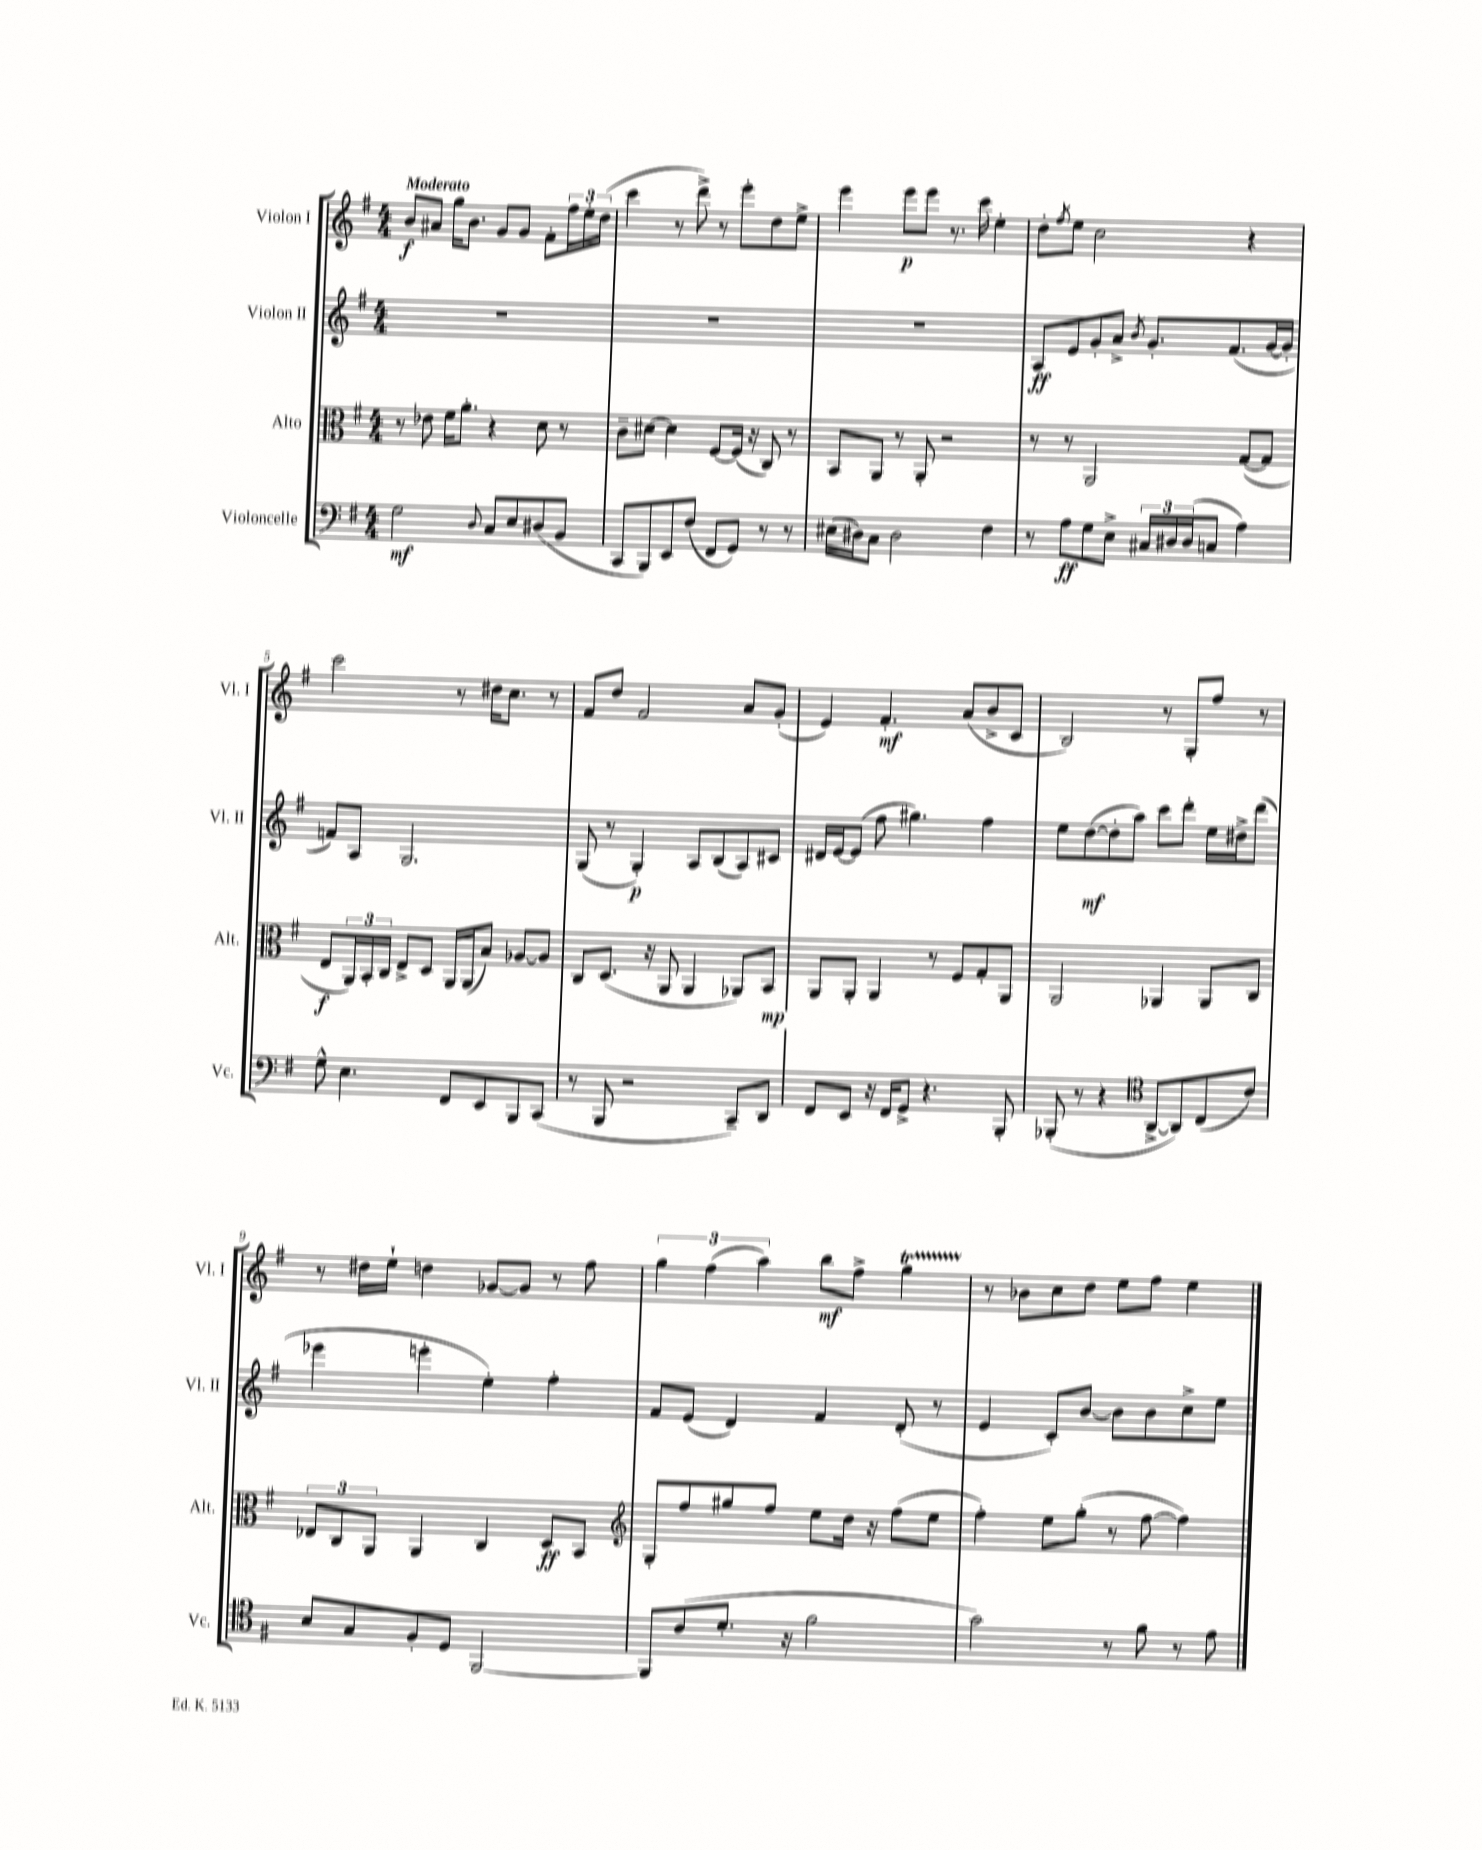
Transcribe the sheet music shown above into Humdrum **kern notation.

**kern	**kern	**kern	**kern
*staff4	*staff3	*staff2	*staff1
*clefF4	*clefC3	*clefG2	*clefG2
*k[f#]	*k[f#]	*k[f#]	*k[f#]
*M4/4	*M4/4	*M4/4	*M4/4
2G\	8r	1r	8b/L
.	8e-\	.	8a#/J
.	16f#\LK	.	16gg\LK
.	8.a'\J	.	8.b\J
8qqD/	.	.	.
8C/L	4r	.	8g/L
8E/	.	.	8g/J
(8D#/	8d\	.	8f#'\L
8BB/J	8r	.	24ff#\L
.	.	.	24ee'\
.	.	.	(24dd\JJ
=	=	=	=
8CC/L	8c~\L	1r	4ccc\
8BBB/)	[8d#\J	.	.
8EE/	4d#\]	.	8r
(8F#/J	.	.	8ddd^\)
8FF#/L	[8F#/L	.	8r
8GG/J)	(16F#/]Jk	.	8eee'\L
.	16r	.	.
8r	8C/)	.	8dd\
8r	8r	.	8ee^\J
=	=	=	=
(16E#\LL	8BB/L	1r	4eee\
16D#\J)	.	.	.
8C\J	8AA/J	.	.
2D#\	8r	.	8eee\L
.	8AA'/	.	8eee\J
.	2r	.	8.r
.	.	.	16ccc\
4F#\	.	.	4ee'\
=	=	=	=
8r	8r	8A/L	8dd'\L
.	.	.	8qff#/
8A\L	8r	8e/	8ee\J
8G\	2AA/	8g'/	2cc\
8E^\J	.	8a^/J	.
.	.	8qb/	.
24C#/LL	.	8.g'/L	.
24D#/	.	.	.
(24D#/J	.	.	.
8C/J	.	.	.
.	.	(8.f#/	.
4A\)	([8G/L	.	4r
.	8G/]J	[16g/L	.
.	.	16g'/]JJ	.
=	=	=	=
8G^^\	8E/L	8f/L)	2ccc\
4.E\	24AA/L)	8A/J	.
.	24BB'/	.	.
.	24C/JJ	.	.
.	8E^/L	2.G/	.
.	8D/J	.	.
8FF#/L	16AA/LL	.	8r
.	(16AA/J	.	.
8EE/	8B/J)	.	16dd#\LK
.	.	.	8.cc\J
8BBB/	[8A-/L	.	.
(8CC/J	8A-/]J	.	8r
=	=	=	=
8r	8C/L	(8G/	8f#/L
8BBB/	(8.D/J	8r	8dd/J
2r	.	4G'/)	2f#/
.	16r	.	.
.	8AA/	.	.
.	4AA/	8A/L	.
.	.	(8B/	.
8CC~/L)	8AA-/L)	8A/)	8a/L
8DD/J	8BB/J	8c#/J	(8g'/J
=	=	=	=
8FF#/L	8AA/L	16d#/LL	4e/)
.	.	[16e/J	.
8EE/J	8AA'/J	(8e/]J	.
16r	4AA/	8ff#\	4.f#'/
16FF#/LK	.	.	.
8GG^/J	.	4.gg#\)	.
4.r	8r	.	.
.	8F#/L	.	(8a/L
.	8G'/	4ff#\	8b^/
8BBB'/	8AA/J	.	8c/J
=	=	=	=
(8BBB-'/	2AA/	8ee\L	2B/)
8r	.	([8dd\	.
4r	.	8dd'\]	.
.	.	8aa\J)	.
*clefC4	*	*	*
[8AA^/L	4AA-/	8ccc\L	8r
8AA/])	.	8ddd'\J	8G'/L
(8C/	8AA-/L	16ee\LL	8ff#/J
.	.	16dd#^\J	.
8c/J)	8C/J	(8ddd\J	8r
=	=	=	=
8B/L	12E-/L	4eee-\	8r
.	12C/	.	.
8G/	.	.	16dd#\LL
.	12AA/J	.	.
.	.	.	16ee`\JJ
8F#'/	4AA/	4eee'\	4dd\
8D/J	.	.	.
[2FF#/	4C/	4ee'\)	[8g-/L
.	.	.	8g-/]J
.	8D/L	4ff#'\	8r
.	8BB/J	.	8ff#\
=	=	=	=
*	*clefG2	*	*
8FF#/]L	8G'/L	8f#/L	6gg\
(8c/	8ff#/	(8e/J	.
.	.	.	(6ff#\
8.d'/J	8gg#/	4d/)	.
.	.	.	6aa\)
.	8ff#/J	.	.
16r	.	.	.
2f#\	8ee\L	4f#/	8bb\L
.	16dd\Jk	.	8ff#^\J
.	16r	.	.
.	(8ff#\L	(8d'/	4gg\
.	8ee\J	8r	.
=	=	=	=
2g\)	4ff#'\)	4e/	8r
.	.	.	8b-\L
.	8ee\L	8c'/L)	8cc\
.	(8gg'\J	[8b/J	8dd\J
8r	8r	8b\]L	8ee\L
8f#\	[8ff#\	8b\	8ff#\J
8r	4ff#\])	8cc^\	4ee\
8e\	.	8ee\J	.
==	==	==	==
*-	*-	*-	*-
